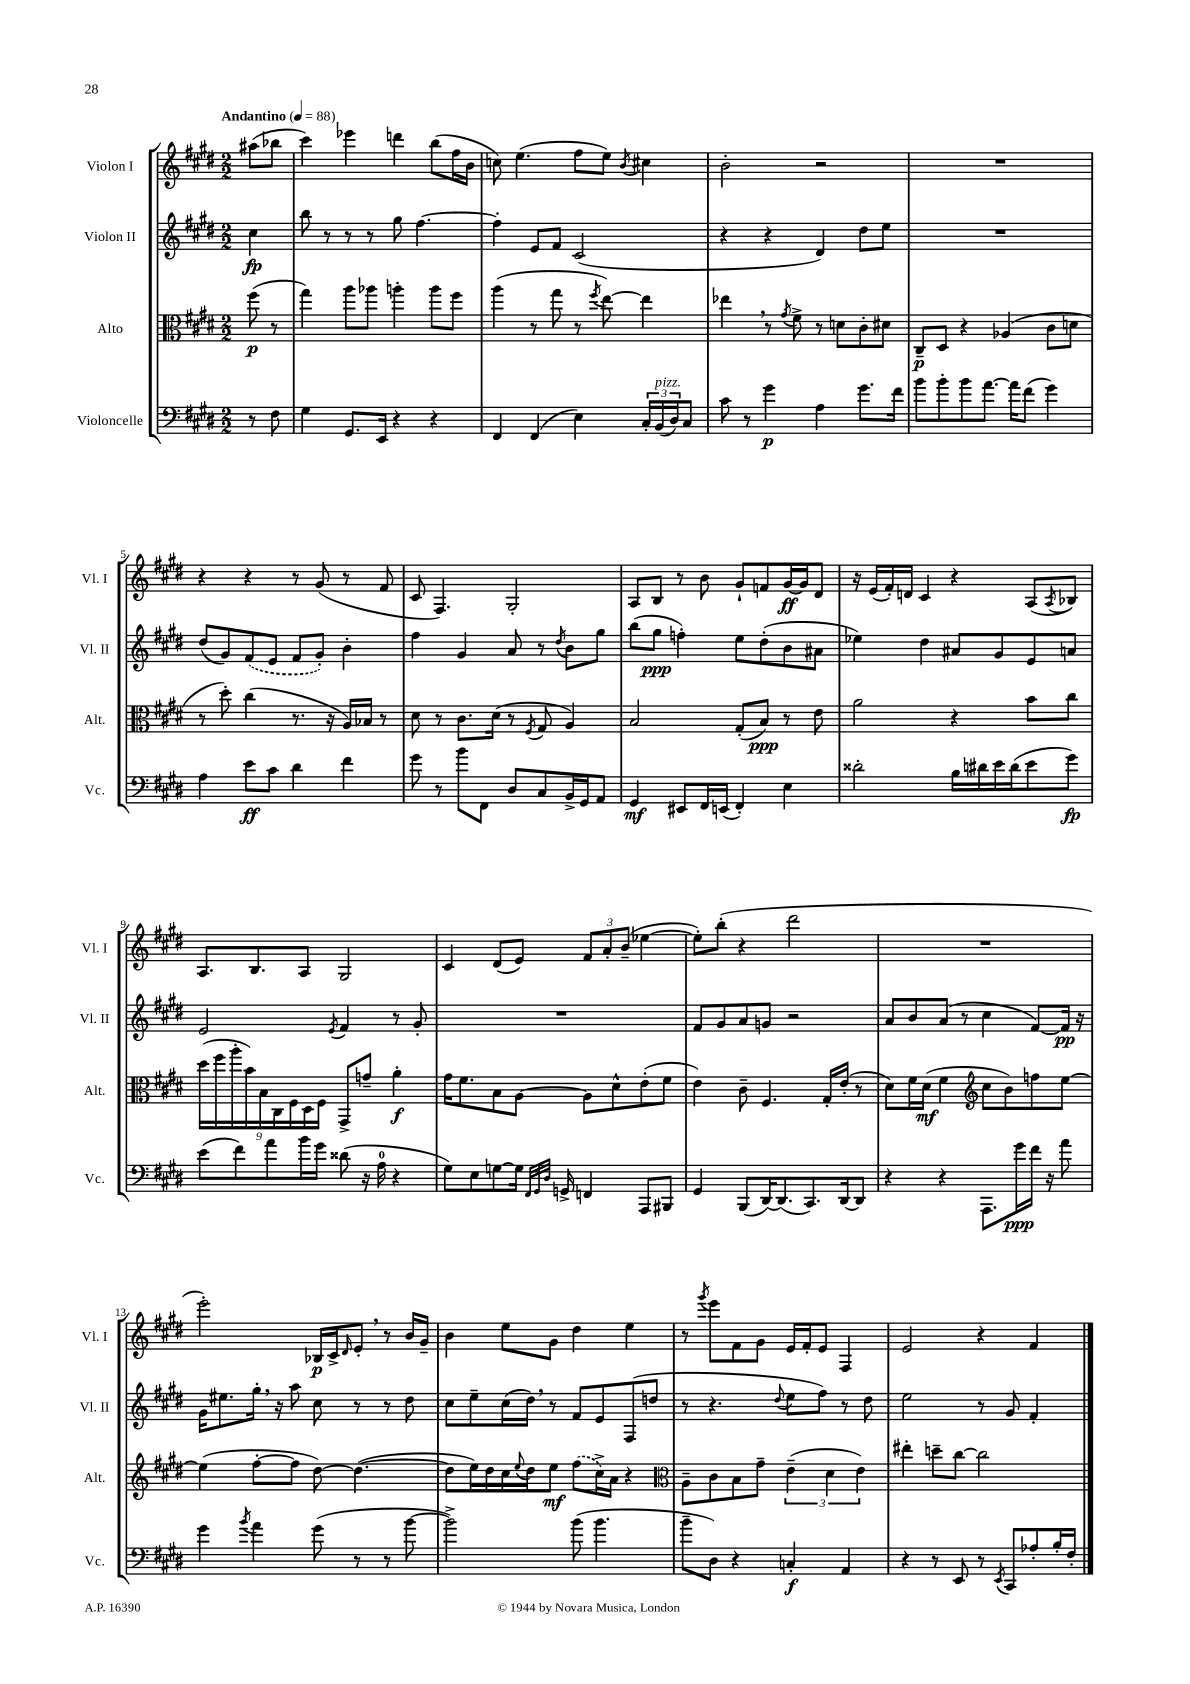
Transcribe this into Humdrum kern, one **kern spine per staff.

**kern	**kern	**kern	**kern
*staff4	*staff3	*staff2	*staff1
*clefF4	*clefC3	*clefG2	*clefG2
*k[f#c#g#d#]	*k[f#c#g#d#]	*k[f#c#g#d#]	*k[f#c#g#d#]
*M2/2	*M2/2	*M2/2	*M2/2
*MM88	*MM88	*MM88	*MM88
8r	(8ff#\	4cc#\	(8aa#\L
8F#\	8r	.	8bb-\J
=	=	=	=
4G#\	4gg#\)	8bb\	4ccc#\)
.	.	8r	.
8.GG#/L	8aa\L	8r	4eee-\
.	8aa-\J	8r	.
16EE/Jk	.	.	.
4r	4aa'\	8gg#\	4ddd\
.	.	[4.ff#\	.
4r	8aa\L	.	(8bb\L
.	8ff#\J	.	16ff#\L
.	.	.	16b\JJ
=	=	=	=
4FF#/	(4aa\	4ff#'\]	8cc\)
.	.	.	(4.ee\
(4FF#/	8r	8e/L	.
.	8gg#\	8f#/J	.
4E\)	8r	(2c#/	8ff#\L
.	8qff#/	.	.
.	[8ee\)	.	8ee\J)
.	.	.	8qb/
24C#'/LL	4ee\]	.	4cc#\
(24BB/	.	.	.
24D#/J)	.	.	.
8C#/J	.	.	.
=	=	=	=
8c#\	4ee-\	4r	2b'\
8r	.	.	.
4g#\	8r	4r	.
.	8qg#/	.	.
.	8f#^\	.	.
4A\	8r	4d#/)	2r
.	8d\L	.	.
8.g#\L	8c#'\	8dd#\L	.
.	8d#\J	8ee\J	.
16f#\Jk	.	.	.
=	=	=	=
8b\L	8C#~/L	1r	1r
8b'\	8D#/J	.	.
8b\	4r	.	.
[8.a\J	.	.	.
.	(4A-/	.	.
16a\]LK	.	.	.
(8f#\J	.	.	.
4g#\)	8c#\L	.	.
.	8d\J	.	.
=	=	=	=
4A\	8r	(8dd#/L	4r
.	8dd#'\)	8g#/)	.
8e\L	(4cc#\	(8f#/	4r
8c#\J	.	8e/J	.
4d#\	8.r	8f#/L	8r
.	.	8g#'/J)	(8g#/
.	16r	.	.
4f#\	16A/LL)	4b'\	8r
.	16B-/JJ	.	.
.	8r	.	8f#/
=	=	=	=
8g#\	8d#\	4ff#\	8c#/
8r	8r	.	4.F#/)
8b\L	8.c#\L	4g#/	.
8FF#\J	.	.	.
.	(16d#\Jk	.	.
8D#/L	8r	8a/	2G#'/
.	8qF#/	.	.
8C#/	8G#/	8r	.
.	.	8qdd#/	.
16BB^/L	4A/)	8b\L	.
16GG#/J	.	.	.
8AA/J	.	8gg#\J	.
=	=	=	=
4GG#/	2B/	(8bb\L	8A/L
.	.	8gg#\J	8B/J
8EE#/L	.	4ff'\)	8r
16FF#/L	.	.	8b\
(16EE/JJ	.	.	.
4FF#'/)	(8G#'/L	8ee\L	8g#`/L
.	8B/J)	(8dd#'\	8f/
4E\	8r	8b\	[16g#/L
.	.	.	16g#/]J
.	8e\	8a#\J	8d#/J
=	=	=	=
2d##'\	2a\	4ee-\)	16r
.	.	.	(16e/LL
.	.	.	16f#'/)
.	.	.	16d/JJ
.	.	4dd#\	4c#/
16B\LL	4r	8a#/L	4r
16d#\	.	.	.
16e\	.	8g#/	.
(16d#\J	.	.	.
8e\	8b\L	8e/	(8A/L
.	.	.	8qA/
8g#\J)	8cc#\J	8a/J	8B-/J)
=	=	=	=
(8e\L	(18dd#\LL	2e/	8.A/L
.	18ff#\	.	.
.	18aa'\	.	.
8f#\)	.	.	.
.	18b\)	.	.
.	.	.	8.B/
.	18B\	.	.
8a\	.	.	.
.	18C#\	.	.
.	18F#\	.	.
16b\L	.	.	8A/J
.	18D#\	.	.
16g#\JJ	.	.	.
.	18F#\JJ	.	.
.	.	8qe/	.
(8d##\	8GG#^/L	4f#/	2G#/
16r	8g~/J	.	.
16A\	.	.	.
4r	4a'\	8r	.
.	.	8g#'/	.
=	=	=	=
8G#\L)	16g#\LK	1r	4c#/
.	8.f#\	.	.
8E\	.	.	.
[8G\	8B\	.	(8d#/L
16G\]Jk	[8A\J	.	8e/J)
32qqFF#/LLL	.	.	.
32qqGG#/	.	.	.
32qqD#/JJJ	.	.	.
16GG^/	.	.	.
4FF/	8A\]L	.	12f#/L
.	.	.	12a'/
.	8d#^^\	.	.
.	.	.	(12b~/J
8AAA/L	(8e'\	.	[4ee-\
8BBB#/J	8f#\J	.	.
=	=	=	=
4GG#/	4e\)	8f#/L	8ee-'\]L)
.	.	8g#/	(8bb'\J
(8BBB/L	8c#~\	8a/	4r
[16DD#/K)	4.F#/	8g/J	.
(8.DD#/]	.	.	.
.	.	2r	2ddd#\
8.CC#/)	.	.	.
.	16G#'/LL	.	.
[16DD#/k	(16e'/JJ	.	.
8DD#/]J	8r	.	.
=	=	=	=
4r	8d#\L)	8a/L	1r
.	16f#\L	8b/	.
.	(16d#\JJ	.	.
4r	4f#\	(8a/J	.
.	.	8r	.
*	*clefG2	*	*
8.AAA\L	8cc#\L	4cc#\	.
.	8b\)	.	.
16g#\L	.	.	.
16f#\JJ	8ff\	[8f#/L)	.
16r	.	.	.
8a\	[8ee\J	16f#/]Jk	.
.	.	16r	.
=	=	=	=
4g#\	(4ee\]	16g#\LK	2eee'\)
.	.	8.ee#\	.
8qb/	.	.	.
4a\	[8ff#'\L	16gg#'\Jk	.
.	.	16r	.
.	8ff#\]J	8aa\	.
(8g#\	[8dd#\)	8cc#\	16B-/LL
.	.	.	16c#^/J
.	.	.	16qqd#/
8r	(4.dd#\_	8r	8e'/J
8r	.	8r	8r
[8b\	.	8dd#\	16b/LL
.	.	.	16g#~/JJ
=	=	=	=
2b^\])	8dd#\]L	8cc#\L	4b\
.	16ee\L)	8ee~\	.
.	16dd#\	.	.
.	16cc#\	(16cc#\L	8ee\L
.	8qqee/	.	.
.	16dd#\J	16dd#\JJ)	.
.	8ee\J	8r	8g#\J
(8b\	(8ff#\L	8f#/L	4dd#\
4.b\	16cc#^\L)	8e/	.
.	16a\JJ	.	.
.	4r	(8F#/	4ee\
.	.	8dd/J	.
=	=	=	=
*	*clefC3	*	*
8b~\L	8A~\L	8r	8r
.	.	.	8qggg#/
8D#\J)	8c#\	4.r	8eee\L
4r	8B\	.	8f#\
.	8g#~\J	.	8g#\J
.	.	8qqdd#/	.
4C'/	(6e~\	8ee\L	16e/LL
.	.	.	16f#'/J
.	.	8ff#\J)	8e/J
.	6d#\	.	.
4AA/	.	8r	4F#/
.	6e\)	.	.
.	.	8dd#\	.
=	=	=	=
4r	4ee#'\	2ee\	2e/
8r	8dd~\L	.	.
8EE/	[8cc#\J	.	.
8r	2cc#\]	8r	4r
8qEE/	.	.	.
8CC#/L	.	8g#/	.
8A-'/	.	4f#'/	4f#/
16B'/L	.	.	.
16F#'/JJ	.	.	.
==	==	==	==
*-	*-	*-	*-
